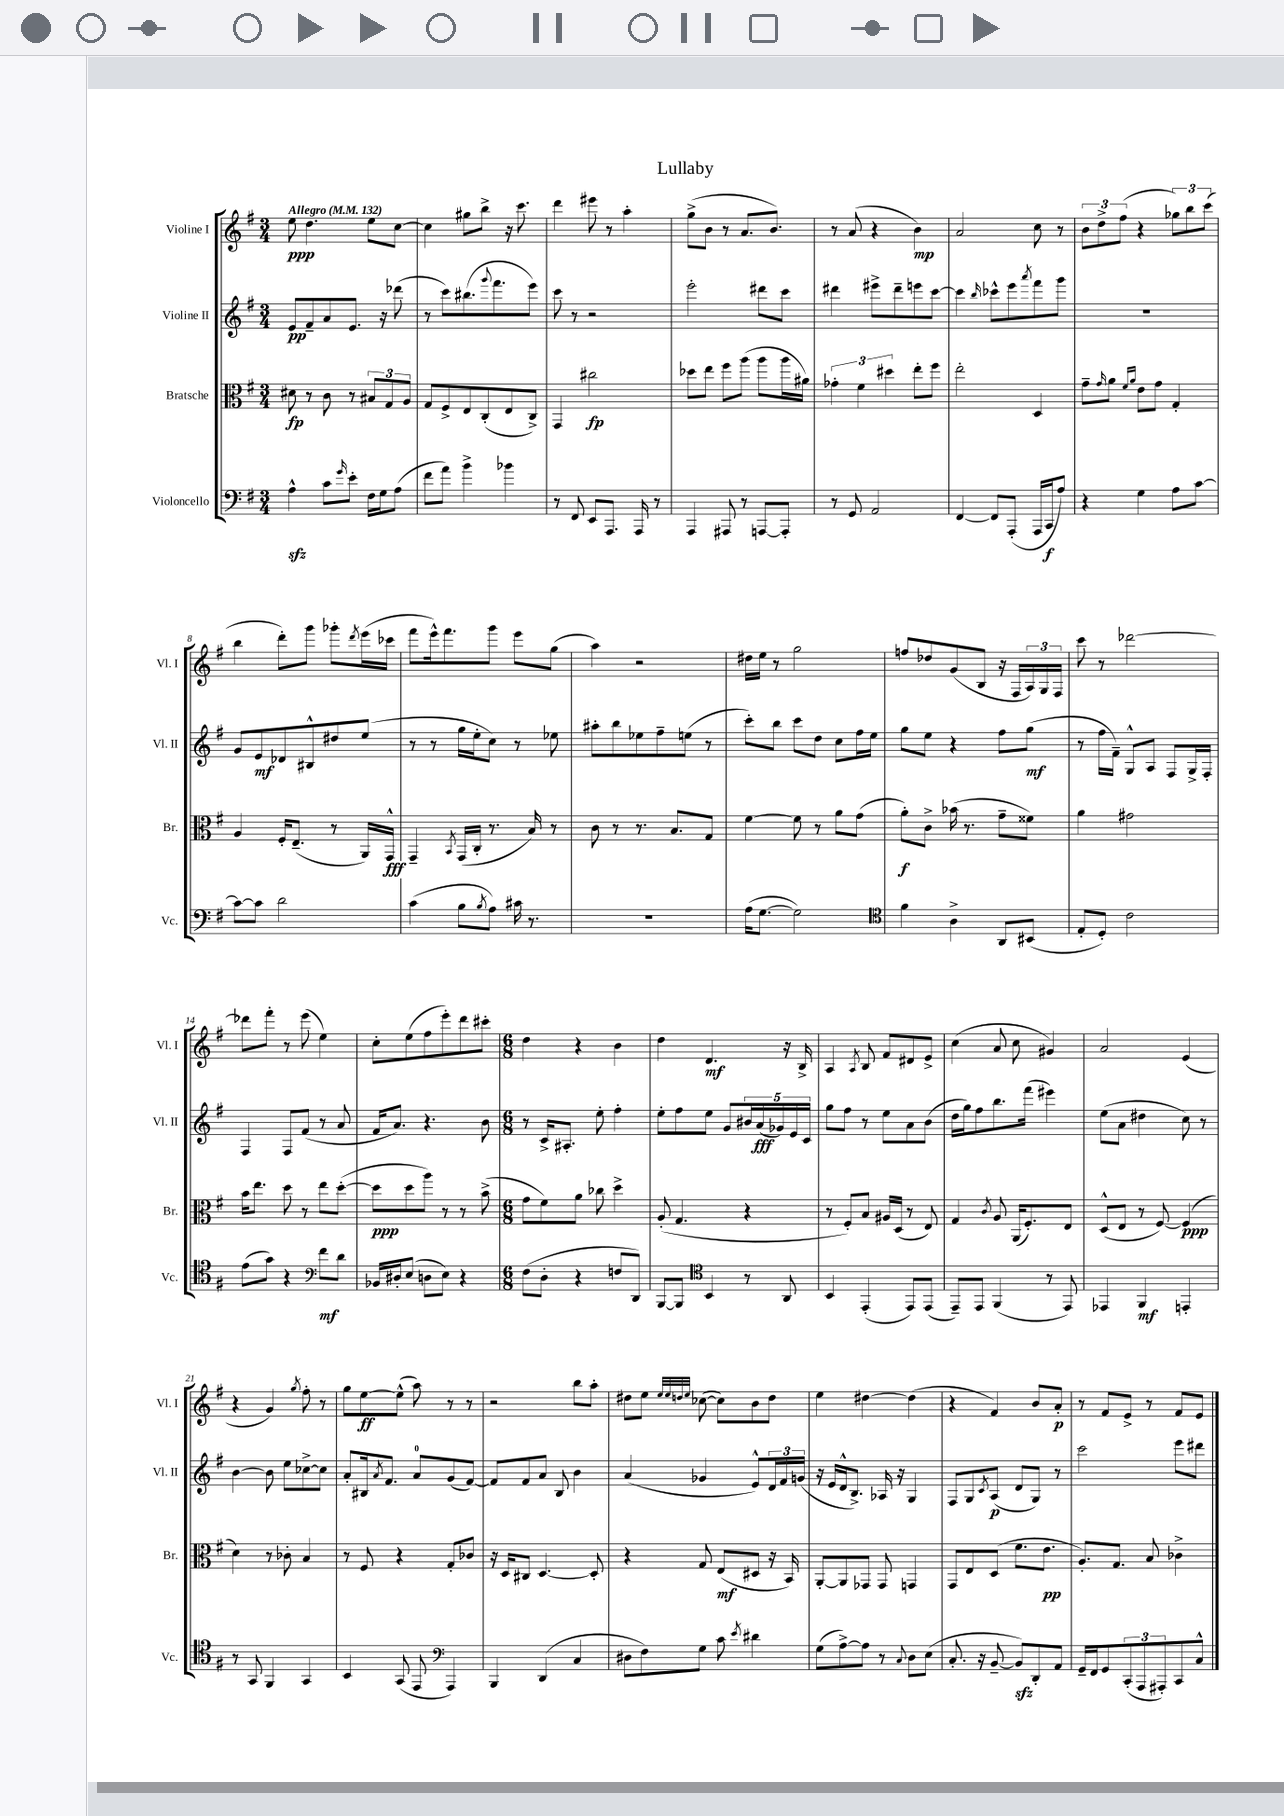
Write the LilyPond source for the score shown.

\header { title = "Lullaby" }
<<
\new StaffGroup <<
\new Staff = "s0" \with { instrumentName = "Violine I" shortInstrumentName = "Vl. I" } {
    \clef treble \key g \major \numericTimeSignature \time 3/4 \tempo "Allegro" 4 = 132
    e''8\ppp d''4. e''8 c''8~ |
    c''4 gis''8 b''8-> r16 c'''8. |
    d'''4 eis'''8 r8 a''4-. |
    g''8->( b'8 r8 a'8. b'8.) |
    r8 a'8( r4 b'4\mp) |
    a'2 c''8 r8 |
    \tuplet 3/2 { b'8 d''8-> fis''8( } r4 \tuplet 3/2 { ges''8) b''8 c'''8( } |
    b''4 d'''8-.) g'''8 ges'''8-. \acciaccatura { d'''8 } e'''16( ces'''16 |
    fis'''8 e'''16-^) fis'''8. g'''8 e'''8 g''8( |
    a''4) r2 |
    dis''16 e''16 r8 g''2 |
    f''8 des''8 g'8( b8 r16 fis16 \tuplet 3/2 { a16) g16 fis16 } |
    c'''8 r8 des'''2~ |
    des'''8 fis'''8-. r8 e'''8( e''4) |
    c''8-. e''8( fis''8 e'''8-.) d'''8 cis'''8-. |
    \numericTimeSignature \time 6/8 d''4 r4 b'4 |
    d''4 d'4.\mf r16 b16-> |
    a4 \acciaccatura { a8 } b8 fis'8 dis'8 e'8-> |
    c''4( a'8 c''8 gis'4) |
    a'2 e'4( |
    r4 g'4) \acciaccatura { g''8 } fis''8-. r8 |
    g''8 e''8~\ff e''8-^( a''8) r8 r8 |
    r2 b''8 a''8-. |
    dis''8 e''8 \grace { e''32 e''32 d''32 e''32 } ces''8~( ces''8) b'8 d''8 |
    e''4 dis''4~ dis''4( |
    r4 fis'4) b'8 a'8-.\p |
    r8 fis'8 e'8-> r8 fis'8 e'8 \bar "|." |
}
\new Staff = "s1" \with { instrumentName = "Violine II" shortInstrumentName = "Vl. II" } {
    \clef treble \key g \major \numericTimeSignature \time 3/4
    e'8\pp fis'8-- a'8 e'8. r16 des'''8( |
    r8 c'''8) bis''8.( \appoggiatura { g'''8 } fis'''8. e'''8) |
    c'''8 r8 r2 |
    e'''2-. dis'''8 c'''8 |
    dis'''4 eis'''8-> dis'''8-- e'''8 c'''8~ |
    c'''4 \grace { b''16 } ces'''8-^ e'''8 \acciaccatura { a'''8 } fis'''8 g'''8 |
    R2. |
    g'8 e'8\mf des'8 bis8-^ dis''8 e''8( |
    r8 r8 g''16 e''16-. c''8) r8 ees''8 |
    ais''8-. b''8 ees''8 fis''8-- e''8( r8 |
    c'''8-.) b''8 c'''8 d''8 c''8 fis''16 e''16 |
    g''8 e''8 r4 fis''8 g''8\mf( |
    r8 fis''16 fis'16--) g8-^ a8 fis8 g16-> fis16-. |
    fis4 fis8 fis'8( r8 a'8 |
    fis'16 a'8.) r4. b'8 |
    \numericTimeSignature \time 6/8 r8 c'16-> ais8.-. e''8-. fis''4-. |
    e''8-. fis''8 e''8 g'8 \tuplet 5/4 { bis'16 a'16\fff( ges'16) e'16 c'16 } |
    g''8 fis''8 r8 e''8 a'8 b'8( |
    d''16 g''16) fis''8 b''8. fis'''16( eis'''4) |
    e''8( a'8 dis''4 c''8) r8 |
    b'4~ b'8 e''8 ces''8~-> ces''8 |
    a'8-. bis16 \acciaccatura { a'8 } fis'8. a'8-0 g'8( fis'8~) |
    fis'8 fis'8 a'8 b8 b'4 |
    a'4( ges'4 e'8-^) \tuplet 3/2 { d'16 fis'16 g'16( } |
    r16 e'16 d'16-^ b8.->) aes16 r16 g4 |
    fis8 g8 \acciaccatura { c'8 } a8\p( d'8 g8) r8 |
    c'''2 e'''8 dis'''8 \bar "|." |
}
\new Staff = "s2" \with { instrumentName = "Bratsche" shortInstrumentName = "Br." } {
    \clef alto \key g \major \numericTimeSignature \time 3/4
    dis'8\fp r8 c'8 r8 \tuplet 3/2 { bis8 g8 a8 } |
    g8 fis8-> e8 c8-.( e8 c8->) |
    g,4 cis''2\fp |
    des''8 e''8 fis''8 a''8( a''8 a''16 ais'16) |
    \tuplet 3/2 { ges'4-. fis'4 dis''4 } e''8-. fis''8 |
    e''2-. d4 |
    g'8-- \grace { g'16 } a'8 \grace { fis'16 a'16 } e'8 g'8 g4-. |
    a4 fis16-. e8.--( r8 a,16) g,16-^\fff |
    g,4-- \acciaccatura { b,8 } g,16( c16-. r8. b16) r8 |
    c'8 r8 r8. b8. g8 |
    fis'4~ fis'8 r8 a'8 g'8( |
    a'8-.\f) c'8-> bes'16( r8. g'8-- fisis'8) |
    a'4 gis'2 |
    b'16 e''8. d''8 r8 e''8 d''8~-.( |
    d''8\ppp d''8 a''8) r8 r8 b'8->( |
    \numericTimeSignature \time 6/8 g'8 fis'8) a'8 ces''8 d''4-> |
    a8-.( g4. r4 |
    r8 fis8-.) b8 ais16 d16( r8 e8) |
    g4 \acciaccatura { c'8 } a8 a,16( fis8.-.) e8 |
    d8-^( e8 r8 fis8~) fis4\ppp( |
    d'4) r8 ces'8-. b4 |
    r8 fis8 r4 g8-. ces'8 |
    r16 d16 cis8 d4.~ d8-. |
    r4 g8 e8\mf( dis8 r16 b,16) |
    a,8~-. a,8 ges,8 ges,8 g,4 |
    g,8 e8 d8( fis'8. e'8.\pp |
    a8.-.) g8. b8 ces'4-> \bar "|." |
}
\new Staff = "s3" \with { instrumentName = "Violoncello" shortInstrumentName = "Vc." } {
    \clef bass \key g \major \numericTimeSignature \time 3/4
    a4-^\sfz c'8 \grace { g'16 } e'8-. fis16 g16 a8( |
    fis'8 a'8) b'4-> bes'4 |
    r8 fis,8 e,8 a,,8. a,,16 r8 |
    a,,4 ais,,8 r8 a,,8~ a,,8-. |
    r8 g,8 a,2 |
    fis,4~ fis,8 a,,8-.( a,,16 c,16\f a8) |
    r4 g4 a8 c'8~ |
    c'8~ c'8 d'2 |
    c'4( b8 \acciaccatura { b8 } a8) cis'16 r8. |
    R2. |
    a16( g8.~ g2) |
    \clef tenor fis'4 a4-> a,8 bis,8( |
    e8-. d8-.) c'2 |
    e'8( g'8) r4 fis'8\mf d'8 |
    \clef bass bes,16 dis16-. e8( d8 e8) r4 |
    \numericTimeSignature \time 6/8 fis8( d8-. r4 f8 d,8) |
    b,,8~ b,,8 \clef tenor b,4 r8 a,8 |
    b,4 e,4-.( e,8) e,8( |
    e,8--) e,8 fis,4( r8 e,8) |
    ees,4 fis,4\mf e,4-. |
    r8 g,8 fis,4 g,4 |
    b,4 g,8( e,8 \clef bass a,,4) |
    b,,4 d,4( c4 |
    dis8 fis8) g8 c'8 \acciaccatura { e'8 } dis'4 |
    g8( a8~->) a8 r8 \appoggiatura { c8 } d8 e8( |
    c8.-. r16 b,8~-- b,8\sfz) d,8-. a,8 |
    g,16-- fis,16 g,8 \tuplet 3/2 { c,8-.( a,,8 ais,,8-.) } c,8 c8-^ \bar "|." |
}
>>
>>
